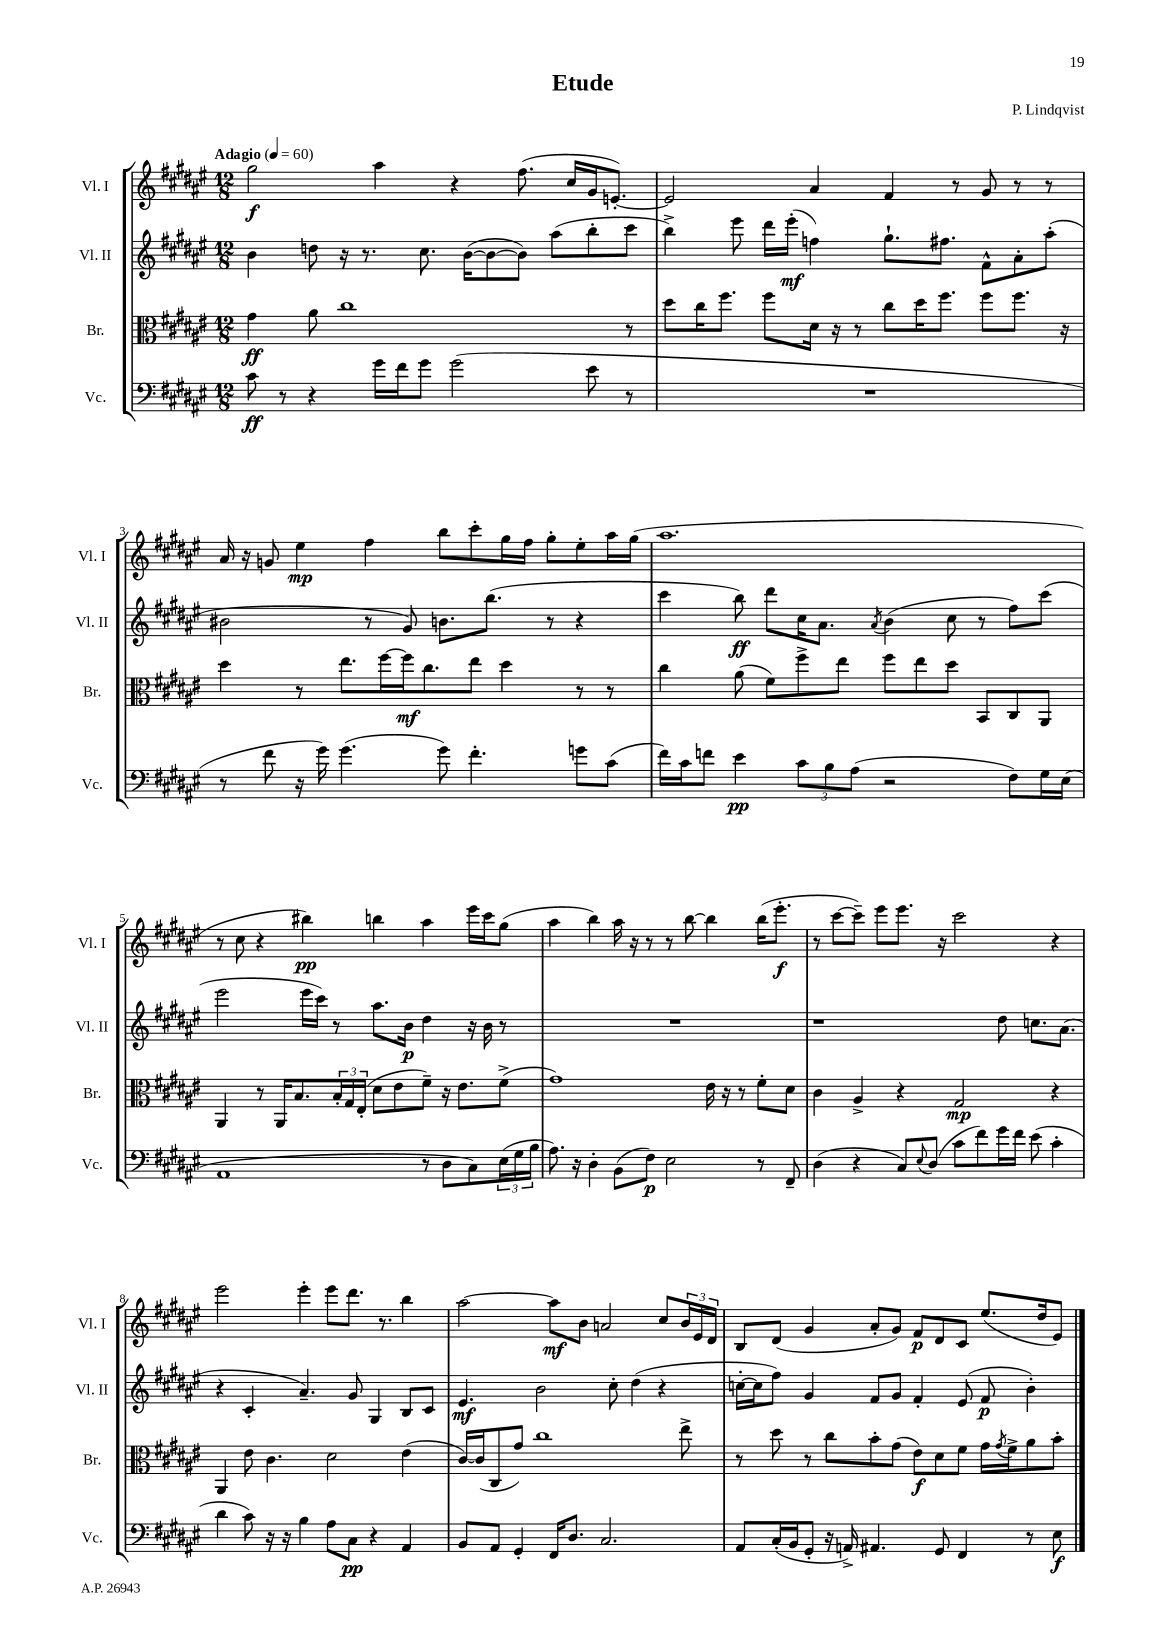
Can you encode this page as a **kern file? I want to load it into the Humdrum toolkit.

**kern	**kern	**kern	**kern
*staff4	*staff3	*staff2	*staff1
*clefF4	*clefC3	*clefG2	*clefG2
*k[f#c#g#d#a#e#]	*k[f#c#g#d#a#e#]	*k[f#c#g#d#a#e#]	*k[f#c#g#d#a#e#]
*M12/8	*M12/8	*M12/8	*M12/8
*MM60	*MM60	*MM60	*MM60
8c#\	4g#\	4b\	2gg#\
8r	.	.	.
4r	8a#\	8dd\	.
.	1cc#	16r	.
.	.	8.r	.
16g#\LL	.	.	4aa#\
16f#\J	.	.	.
8g#\J	.	8.cc#\	.
(2g#\	.	.	4r
.	.	([16b\LK	.
.	.	8b\_	.
.	.	8b\]J)	(8.ff#\
.	.	(8aa#\L	.
.	.	.	16cc#/LL
8e#\	.	8bb'\	16g#/J
.	.	.	[8.e'/J)
8r	8r	8ccc#\J	.
=	=	=	=
1.r	8dd#\L	4bb^\)	2e/]
.	16cc#\K	.	.
.	8.ff#\J	.	.
.	.	8eee#\	.
.	8ff#\L	16ddd#\LL	.
.	.	(16eee#'\JJ	.
.	16d#\Jk	4ff\)	4a#/
.	16r	.	.
.	8r	.	.
.	8cc#\L	8.gg#`\L	4f#/
.	16dd#\K	.	.
.	8.ff#\J	8.ff#\J	.
.	.	.	8r
.	8ff#\L	8f#^^\L	8g#/
.	8.ff#\J	8a#'\	8r
.	.	(8aa#'\J	8r
.	16r	.	.
=	=	=	=
8r	4dd#\	2b#\	16a#/
.	.	.	16r
8f#\	.	.	8g/
16r	8r	.	4ee#\
16g#\)	.	.	.
(4.g#\	8.ee#\L	.	.
.	.	8r	4ff#\
.	[16ff#\L	.	.
.	16ff#\]J	8g#/)	.
.	8.cc#\	.	.
8g#\)	.	8.b\L	8bb\L
4.f#'\	8ee#\J	.	8ccc#'\
.	.	(8.bb\J	.
.	4dd#\	.	16gg#\L
.	.	.	16ff#\JJ
.	.	8r	8gg#'\L
8g\L	8r	4r	8ee#'\
(8c#\J	8r	.	16aa#\L
.	.	.	(16gg#\JJ
=	=	=	=
16f#\LL)	4cc#\	4ccc#\	1.aa#
16c#\J	.	.	.
8f\J	.	.	.
4e#\	(8a#\	8bb\)	.
.	8f#\L)	8ddd#\L	.
12c#\L	8ff#^\	16cc#\K	.
.	.	8.a#\J	.
12B\	.	.	.
.	8ee#\J	.	.
(12A#\J	.	.	.
.	.	8qa#/	.
2r	8ff#\L	(4b\	.
.	8ee#\	.	.
.	8dd#\J	8cc#\	.
.	8BB/L	8r	.
8F#\L)	8C#/	8ff#\L)	.
16G#\L	8AA#/J	(8ccc#\J	.
(16E#\JJ	.	.	.
=	=	=	=
1AA#	4AA#/	2eee#\	8r
.	.	.	8cc#\
.	8r	.	4r
.	16AA#/LK	.	.
.	8.B/	.	.
.	.	16eee#\LL	4bb#\)
.	.	16ccc#\JJ)	.
.	24B'/L	8r	.
.	24G#/	.	.
.	(24E#'/JJ	.	.
.	8d#\L	8.aa#\L	4bb\
.	8e#\	.	.
.	.	16b\Jk	.
8r	8f#~\J)	4dd#\	4aa#\
8D#\L	16r	.	.
.	8.e#\L	.	.
8C#\)	.	16r	16eee#\LL
.	.	16b\	16ccc#\J
(24E#\L	(8f#^\J	8r	(8gg#\J
24G#\	.	.	.
24B\JJ	.	.	.
=	=	=	=
8.A#\)	1g#)	1.r	4aa#\
16r	.	.	.
4D#'\	.	.	4bb\)
(8BB\L	.	.	16aa#\
.	.	.	16r
8F#\J)	.	.	8r
2E#\	.	.	8r
.	.	.	[8bb\
.	16e#\	.	4bb\]
.	16r	.	.
.	8r	.	.
8r	8f#'\L	.	(16bb\LK
.	.	.	8.eee#'\J
8FF#~/	8d#\J	.	.
=	=	=	=
(4D#\	4c#\	1r	8r
.	.	.	[8ccc#\L
4r	4A#^/	.	8ccc#~\]J)
.	.	.	8eee#\L
8C#/L)	4r	.	8.eee#\J
8qqE#/	.	.	.
(8D#/J	.	.	.
.	.	.	16r
8c#\L	2G#/	.	2ccc#\
8f#\)	.	.	.
16g#\L	.	8dd#\	.
16f#\JJ	.	.	.
(8e#\	.	8.cc\L	.
4c#'\	4r	.	4r
.	.	(8.a#\J	.
=	=	=	=
4d#\	4AA#/	4r	2eee#\
8c#\)	8e#\	4c#'/	.
16r	4.c#\	.	.
16r	.	.	.
4B\	.	4.a#~/)	4eee#'\
8A#\L	2d#\	.	8eee#\L
8C#\J	.	8g#/	8.ddd#\J
4r	.	4G#/	.
.	.	.	8.r
4AA#/	(4e#\	8B/L	4bb\
.	.	8c#/J	.
=	=	=	=
8BB/L	[16c#/LL)	4.e#/	[2aa#\
.	(16c#/]J	.	.
8AA#/J	8C#/	.	.
4GG#'/	8g#/J)	.	.
.	1cc#	2b\	.
16FF#/LK	.	.	8aa#\]L
8.D#/J	.	.	.
.	.	.	8b\J
2.C#/	.	.	2a/
.	.	8cc#'\	.
.	.	(4dd#\	.
.	.	4r	8cc#/L
.	8ee#^\	.	24b/L
.	.	.	24e#/
.	.	.	24d#/JJ
=	=	=	=
8AA#/L	8r	[16cc'\LL	8B/L
.	.	16cc\]J	.
(16C#'/L	8dd#\	8ff#\J)	(8d#/J
16BB/J	.	.	.
8GG#'/J	8r	4g#/	4g#/
16r	8cc#\L	.	.
16AA^/)	.	.	.
4.AA#/	8b'\	8f#/L	8a#'/L
.	(8g#\J	8g#/J	8g#/J)
.	8e#\L)	4f#'/	8f#/L
8GG#/	8d#\	.	8d#/
4FF#/	8f#\J	(8e#/	8c#/J
.	16g#\LL	8f#/	(8.ee#/L
.	8qg#/	.	.
.	16f#^\J	.	.
8r	8a#\	4b'\)	.
.	.	.	16dd#/k
8E#\	8b'\J	.	8e#/J)
==	==	==	==
*-	*-	*-	*-
